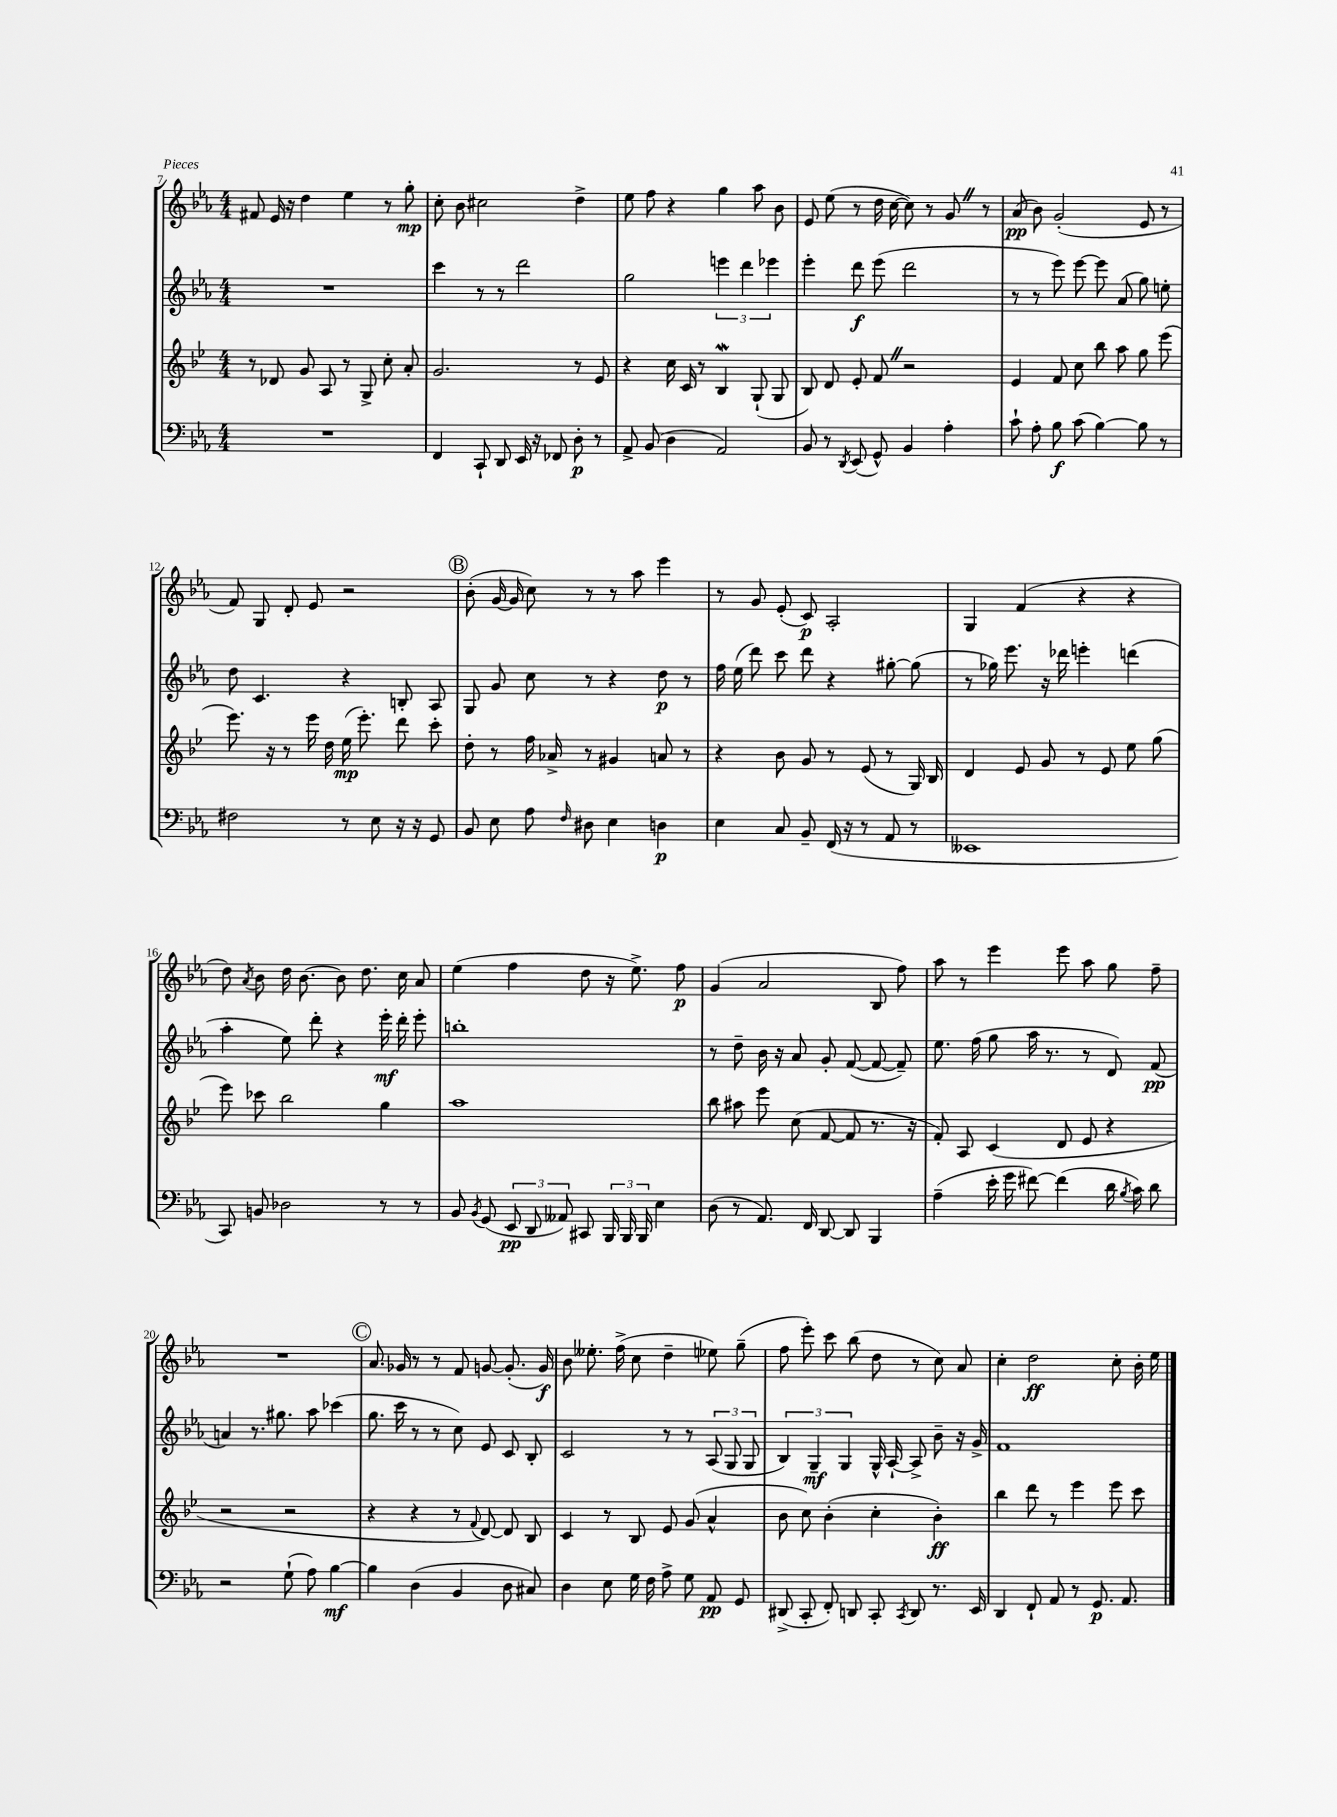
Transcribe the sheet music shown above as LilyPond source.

<<
\new StaffGroup <<
\new Staff = "s0" {
    \clef treble \key ees \major \numericTimeSignature \time 4/4
    \autoBeamOff fis'8 ees'16 r16 d''4 ees''4 r8 g''8-.\mp |
    c''8-. bes'8 cis''2 d''4-> |
    ees''8 f''8 r4 g''4 aes''8 bes'8 |
    ees'8 ees''8( r8 d''16 c''16~ c''8) r8 g'8 \once \override BreathingSign.text = \markup { \musicglyph "scripts.caesura.straight" } \breathe r8 |
    aes'8\pp( bes'8) g'2-.( ees'8 r8 |
    f'8) g8 d'8-. ees'8 r2 |
    \mark \markup { \circle "B" } bes'8-.( g'16~ g'16 c''8) r8 r8 aes''8 ees'''4 |
    r8 g'8 ees'8-.( c'8\p) aes2-. |
    g4 f'4( r4 r4 |
    d''8) \acciaccatura { aes'8 } bes'8 d''16 bes'8.~ bes'8 d''8. c''16 aes'8 |
    ees''4( f''4 d''8 r16 ees''8.->) f''8\p |
    g'4( aes'2 bes8 f''8) |
    aes''8 r8 ees'''4 ees'''8 aes''8 g''8 f''8-- |
    R1 |
    \mark \markup { \circle "C" } aes'8. ges'16 r8 r8 f'8 g'8~ g'8.-.( g'16\f) |
    bes'8 eeses''8.-. f''16->( c''8 d''4-- ees''8) g''8--( |
    f''8 ees'''8-.) c'''8 bes''8( d''8 r8 c''8) aes'8 |
    c''4-. d''2\ff c''8-. bes'16-. ees''16 \bar "|." |
}
\new Staff = "s1" {
    \clef treble \key ees \major \numericTimeSignature \time 4/4
    \autoBeamOff R1 |
    c'''4 r8 r8 d'''2 |
    g''2 \tuplet 3/2 { e'''4 d'''4 ees'''4 } |
    ees'''4-. d'''8\f ees'''8( d'''2 |
    r8 r8 ees'''8) ees'''8~ ees'''8 aes'8( g''8) e''8-. |
    d''8 c'4. r4 b8-. aes8 |
    \mark \markup { \circle "B" } g8 g'8 c''8 r8 r4 d''8\p r8 |
    f''16 ees''16( d'''8) c'''8 d'''8 r4 gis''8~-. gis''8( |
    r8 ges''16) ees'''8. r16 des'''16 e'''4-. d'''4( |
    aes''4-. ees''8) d'''8-. r4 ees'''16-.\mf d'''16-. ees'''8-. |
    b''1-. |
    r8 d''8-- bes'16 r16 aes'8 g'8-. f'8~( f'8~ f'8--) |
    ees''8. f''16( g''8 aes''16 r8. r8 d'8) f'8\pp( |
    a'4) r8. gis''8. aes''8 ces'''4( |
    \mark \markup { \circle "C" } g''8. c'''16 r8 r8 c''8) ees'8 c'8 bes8-. |
    c'2 r8 r8 \tuplet 3/2 { aes8( g8 g8 } |
    \tuplet 3/2 { bes4) g4--\mf g4 } g16-^ aes16~-! aes8-> bes'8-- r16 g'16-> |
    f'1 \bar "|." |
}
\new Staff = "s2" {
    \clef treble \key bes \major \numericTimeSignature \time 4/4
    \autoBeamOff r8 des'8 g'8 a8 r8 g8-> c''8-. a'8-. |
    g'2. r8 ees'8 |
    r4 c''16 c'16 r8 bes4\mordent g8-!( g8 |
    bes8) d'8 ees'8-. f'8 \once \override BreathingSign.text = \markup { \musicglyph "scripts.caesura.straight" } \breathe r2 |
    ees'4 f'8 c''8 bes''8 a''8 g''8 ees'''8( |
    ees'''8.) r16 r8 ees'''16 d''16 ees''16\mp( ees'''8.-.) d'''8 c'''8-. |
    \mark \markup { \circle "B" } d''8-. r8 f''16 aes'16-> r8 gis'4 a'8 r8 |
    r4 bes'8 g'8 r8 ees'8( r8 g16) bes16 |
    d'4 ees'8 g'8 r8 ees'8 ees''8 g''8( |
    ees'''8) ces'''8 bes''2 g''4 |
    a''1 |
    bes''8 ais''8 ees'''8 c''8( f'8~ f'8 r8. r16 |
    f'8-.) a8 c'4( d'8 ees'8 r4 |
    r2 r2 |
    \mark \markup { \circle "C" } r4 r4 r8 \appoggiatura { f'8 } d'8~) d'8 bes8 |
    c'4 r8 bes8 ees'8 g'8( a'4-^ |
    bes'8 c''8) bes'4-.( c''4-. bes'4-.\ff) |
    bes''4 d'''8 r8 ees'''4 ees'''8 c'''8 \bar "|." |
}
\new Staff = "s3" {
    \clef bass \key ees \major \numericTimeSignature \time 4/4
    \autoBeamOff R1 |
    f,4 c,8-! d,8 ees,16 r16 fes,8 d8-.\p r8 |
    aes,8-> bes,8( d4 aes,2) |
    bes,8 r8 \acciaccatura { d,8 } ees,8( g,8-^) bes,4 aes4-. |
    c'8-! aes8-. bes8\f c'8( bes4~) bes8 r8 |
    fis2 r8 ees8 r16 r16 g,8 |
    \mark \markup { \circle "B" } bes,8 ees8 aes8 \grace { f16 } dis8 ees4 d4\p |
    ees4 c8 bes,8-- f,16( r16 r8 aes,8 r8 |
    eeses,1 |
    c,8) b,8 des2 r8 r8 |
    bes,8 \acciaccatura { bes,8 } g,8( \tuplet 3/2 { ees,8\pp d,8 aeses,8) } cis,8 \tuplet 3/2 { bes,,16 bes,,16 bes,,16 } ees4 |
    d8( r8 aes,8.) f,16 d,8~ d,8 bes,,4 |
    aes4--( ees'16-. g'16 fis'8~) fis'4( d'16 \acciaccatura { bes8 } c'16) d'8 |
    r2 g8-!( aes8) bes4~\mf |
    \mark \markup { \circle "C" } bes4 d4( bes,4 d8 cis8) |
    d4 ees8 g16 f16 aes8-> g8 aes,8\pp g,8 |
    dis,8->( c,8-. f,8-.) d,8 c,8-. \acciaccatura { c,8 } d,8 r8. ees,16 |
    d,4 f,8-! aes,8 r8 g,8.\p aes,8. \bar "|." |
}
>>
>>
\layout { \context { \Score currentBarNumber = #7 } }
